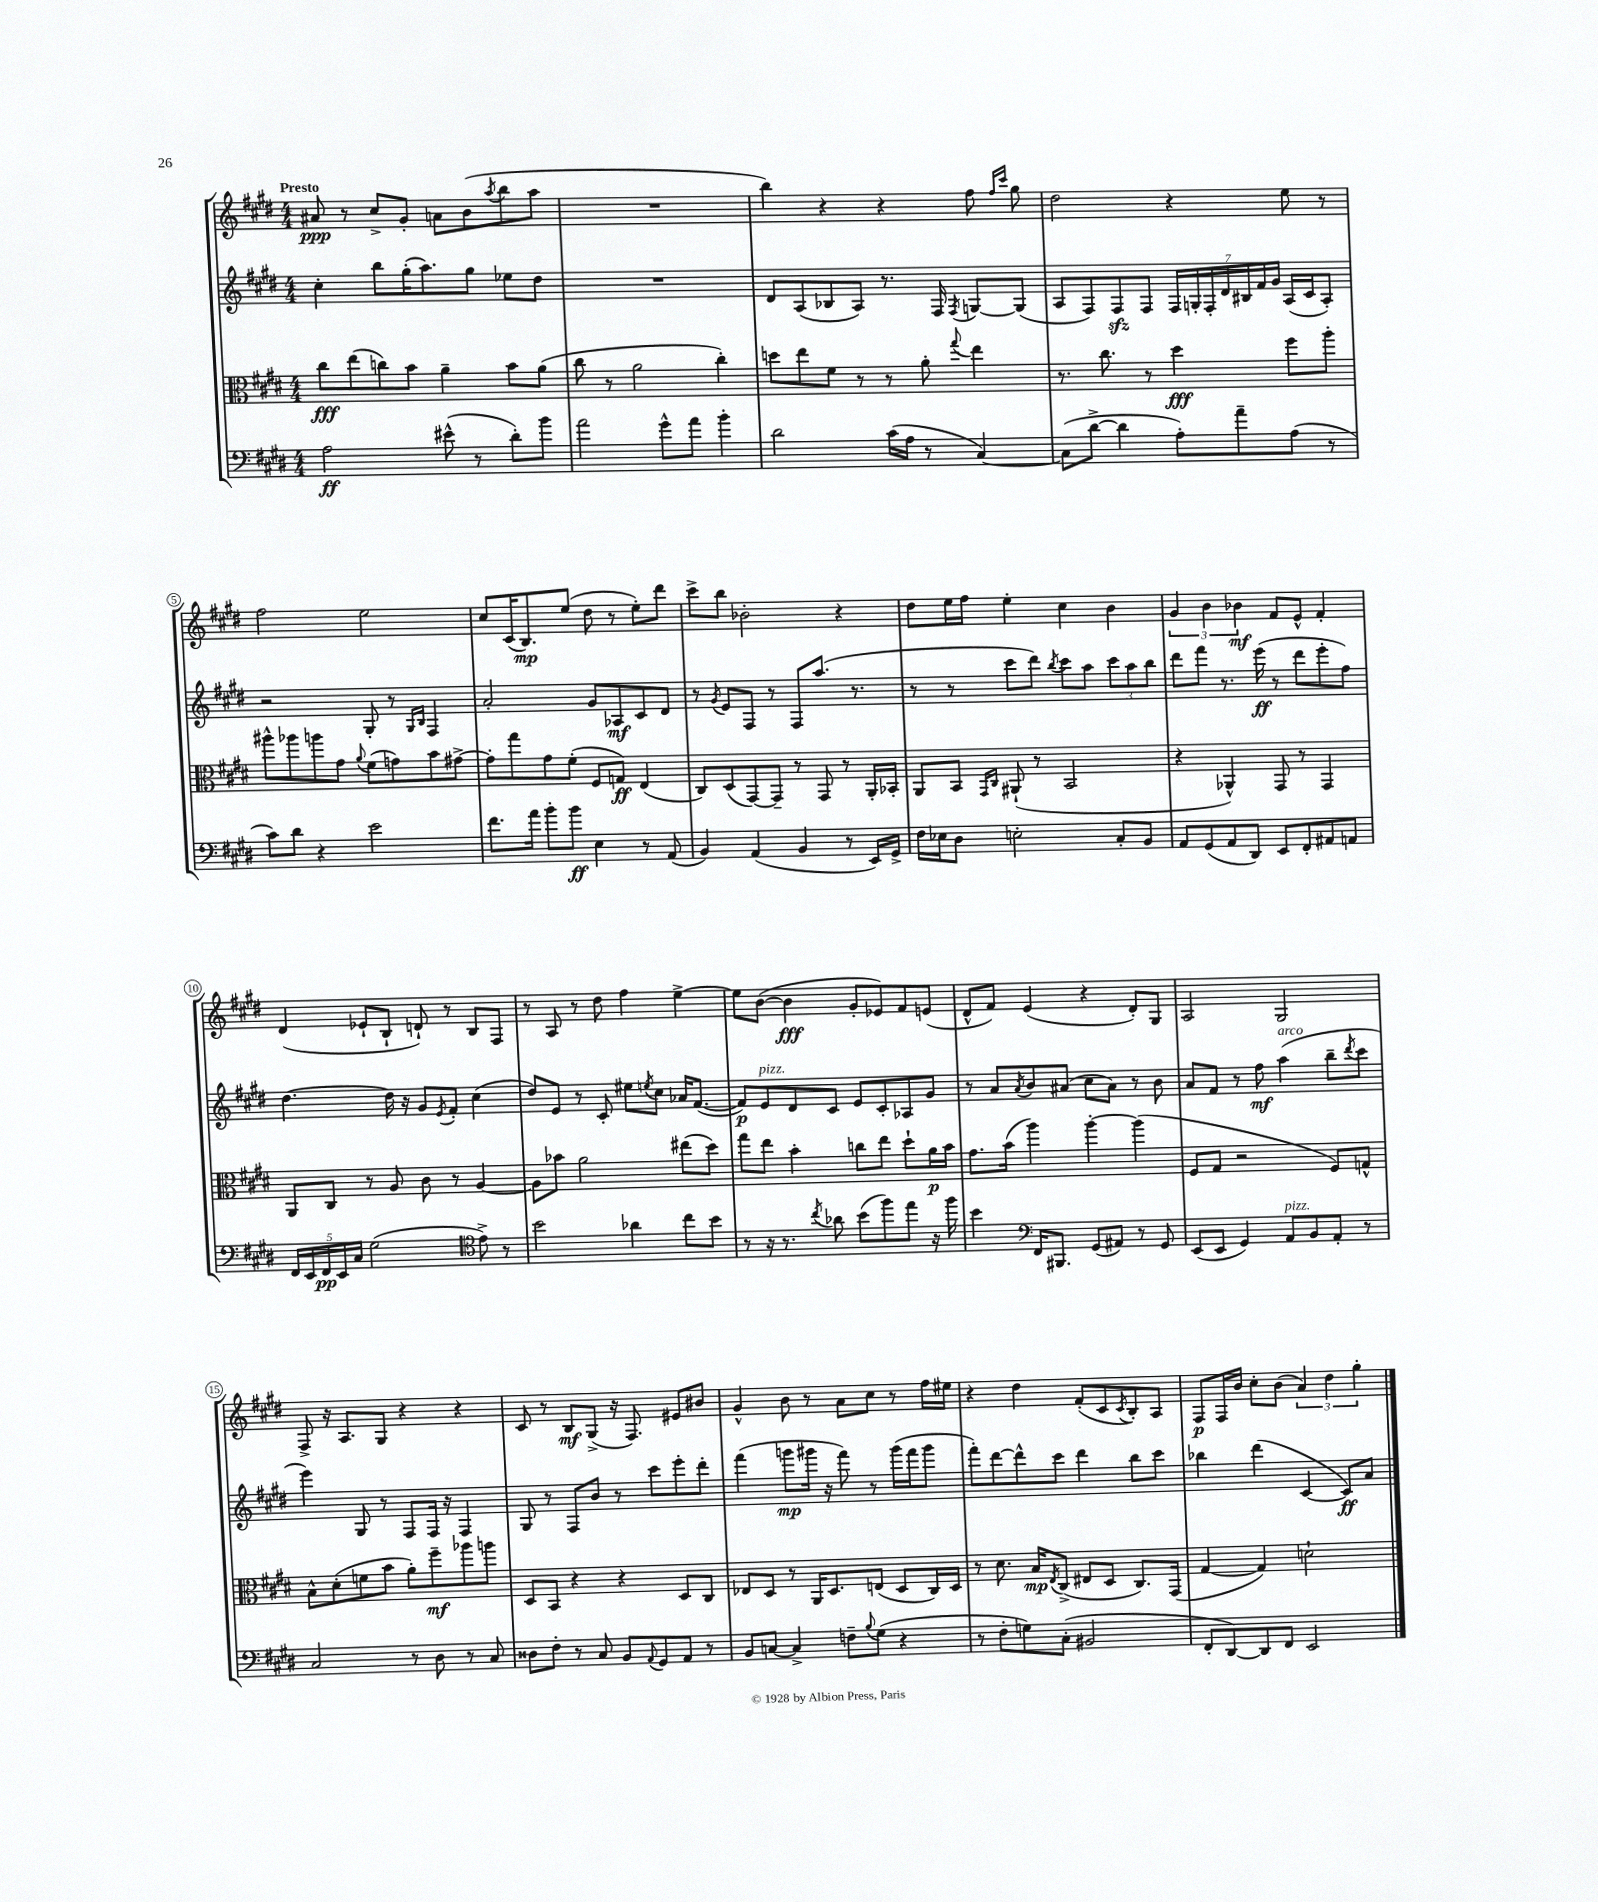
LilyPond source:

<<
\new StaffGroup <<
\new Staff = "s0" {
    \clef treble \key e \major \numericTimeSignature \time 4/4 \tempo "Presto"
    ais'8\ppp r8 cis''8-> gis'8-. a'8 b'8( \acciaccatura { a''8 } b''8 a''8 |
    R1 |
    b''4) r4 r4 fis''8 \grace { fis''16 cis'''16 } gis''8 |
    dis''2 r4 e''8 r8 |
    fis''2 e''2 |
    cis''8 cis'16( b8.\mp) e''8( dis''8 r8 e''8-.) dis'''8 |
    cis'''8-> b''8 bes'2-. r4 |
    dis''8 e''16 fis''16 e''4-. cis''4 b'4 |
    \tuplet 3/2 { gis'4 b'4 bes'4\mf } fis'8 e'8-^ fis'4-. |
    dis'4( ees'8-! b8-! d'8-!) r8 b8 fis8 |
    r8 a8 r8 dis''8 fis''4 e''4~-> |
    e''8 b'8~( b'4\fff gis'8-. ees'8) fis'8 e'8( |
    dis'8-^ fis'8) e'4( r4 dis'8-.) gis8 |
    a2 gis2 |
    fis8-> r16 a8. gis8 r4 r4 |
    cis'8 r8 b8\mf gis8->( r16 fis8.) eis'8 bis'8 |
    gis'4-^ b'8 r8 a'8 cis''8 r8 fis''16 eis''16 |
    r4 dis''4 fis'8-.( cis'8 \acciaccatura { cis'8 } b8-.) a8 |
    fis8\p fis16 b'16 cis''8-. b'8( \tuplet 3/2 { a'4) dis''4 gis''4-. } \bar "|." |
}
\new Staff = "s1" {
    \clef treble \key e \major \numericTimeSignature \time 4/4
    cis''4-. b''8 gis''16-.( a''8.) gis''8 ees''8 dis''8 |
    R1 |
    dis'8 a8( bes8 a8) r8. fis16 \acciaccatura { fis8 } g8~ g8( |
    a8 fis8) fis8\sfz fis8 \tuplet 7/4 { fis16 g16-. fis16-. dis'16 bis16 fis'16 gis'16 } a16( cis'16 a8-.) |
    r2 gis8-. r8 \grace { gis16 b16 } fis4 |
    a'2-. gis'8 aes8\mf cis'8 dis'8 |
    r8 \acciaccatura { gis'8 } e'8 fis8 r8 fis8 a''8.( r8. |
    r8 r8 cis'''8 dis'''8) \acciaccatura { b''8 } cis'''8 a''8 \tuplet 3/2 { cis'''8 a''8 b''8 } |
    dis'''8 fis'''8 r8. e'''16\ff( r8 dis'''8 e'''8-. fis''8) |
    dis''4.~ dis''16 r16 gis'8 \acciaccatura { e'8 } fis'8-. cis''4( |
    dis''8) e'8 r8 cis'8-. eis''8 \acciaccatura { e''8 } cis''8 aes'16 fis'8.~( |
    fis'8\p) e'8^\markup { \italic "pizz." } dis'8 cis'8 e'8 cis'8-. aes8 gis'8 |
    r8 a'8 \acciaccatura { a'8 } b'8 ais'8( cis''8 ais'8) r8 b'8 |
    a'8 fis'8 r8 fis''8\mf a''4^\markup { \italic "arco" }( b''8-- \acciaccatura { dis'''8 } cis'''8 |
    e'''4) gis8 r8 fis8 fis16 r16 fis4 |
    gis8 r8 fis8 b'8 r8 cis'''8 e'''8-. dis'''8-. |
    fis'''4( g'''8\mp gis'''16 r16 fis'''8) r8 gis'''16( fis'''16 gis'''8 |
    fis'''8-.) dis'''8~ dis'''8-^ cis'''8 dis'''4 b''8 cis'''8 |
    bes''4 dis'''4( cis'4~ cis'8\ff) a'8 \bar "|." |
}
\new Staff = "s2" {
    \clef alto \key e \major \numericTimeSignature \time 4/4
    cis''8\fff e''8( c''8) b'8 a'4-- b'8 a'8( |
    cis''8 r8 a'2 cis''4-.) |
    d''8 e''8 fis'8 r8 r8 a'8-. \appoggiatura { gis''8 } e''4 |
    r8. cis''8. r8 dis''4\fff fis''8 a''8-. |
    ais''8-^ aes''8 a''8 gis'8 \appoggiatura { a'8 } fis'8( g'8) b'8 gis'8~-> |
    gis'8-. gis''8 gis'8 fis'8-.( fis8 g8\ff) e4( |
    cis8) dis8( gis,8~) gis,8-- r8 gis,8 r8 a,16-. bes,16-. |
    a,8 b,8 \grace { gis,16 cis16 } ais,8-!( r8 b,2 |
    r4 aes,4-^) gis,8 r8 gis,4 |
    a,8 cis8 r8 a8 cis'8 r8 a4~ |
    a8 bes'8 a'2 eis''8( dis''8) |
    gis''8 e''8 b'4-. c''8 e''8 dis''8-! a'16\p b'16 |
    gis'8. b'16( a''4) a''4~-. a''4( |
    fis8 gis8 r2 fis8) g8-^ |
    b8-^ dis'8-.( f'8 b'8 a'8-.) fis''8--\mf aes''8 a''8 |
    dis8 b,8 r4 r4 dis8 cis8 |
    ees8 dis8 r8 a,16 dis8. e8( dis8 cis16) dis16 |
    r8 dis'8. b16\mp \acciaccatura { e8 } cis8->( eis8 dis8 cis8.) gis,16( |
    gis4~ gis4) d'2-! \bar "|." |
}
\new Staff = "s3" {
    \clef bass \key e \major \numericTimeSignature \time 4/4
    a2\ff eis'8-^( r8 dis'8-.) b'8 |
    a'2 gis'8-^ a'8 b'4-. |
    dis'2 cis'16( a16 r8 cis4~) |
    cis8( dis'8~-> dis'4 a8-.) a'8-- a8( r8 |
    cis'8) dis'8 r4 e'2 |
    fis'8. a'16 b'8-. b'8\ff e4 r8 a,8( |
    b,4) a,4( b,4 r8 e,16) gis,16-> |
    fis16 ees16 dis8 e2-. cis8-. b,8 |
    a,8 gis,8( a,8 dis,8) e,8 fis,8-. ais,8 a,8 |
    \tuplet 5/4 { fis,16 e,16 fis,16\pp e,16 cis16 } gis2( \clef tenor e'8->) r8 |
    b'2 aes'4 cis''8 b'8 |
    r8 r16 r8. \acciaccatura { cis''8 } aes'8 b'8( fis''8) e''8 r16 fis''16 |
    b'4 \clef bass fis,16 bis,,8. gis,8( ais,8) r8 gis,8 |
    e,8( e,8 gis,4) a,8^\markup { \italic "pizz." } b,8 a,8-. r8 |
    cis2 r8 dis8 r8 cis8 |
    disis8 fis8-. r8 cis8 b,8 \appoggiatura { a,8 } gis,8 a,8 r8 |
    b,8 c8~ c4-> f8-- \appoggiatura { b8 } gis8( r4 |
    r8 fis8-. g8) cis8-.( bis,2 |
    fis,8-. dis,8~) dis,8 fis,8 e,2 \bar "|." |
}
>>
>>
\layout { \context { \Score \override BarNumber.stencil = #(make-stencil-circler 0.1 0.3 ly:text-interface::print) } }
